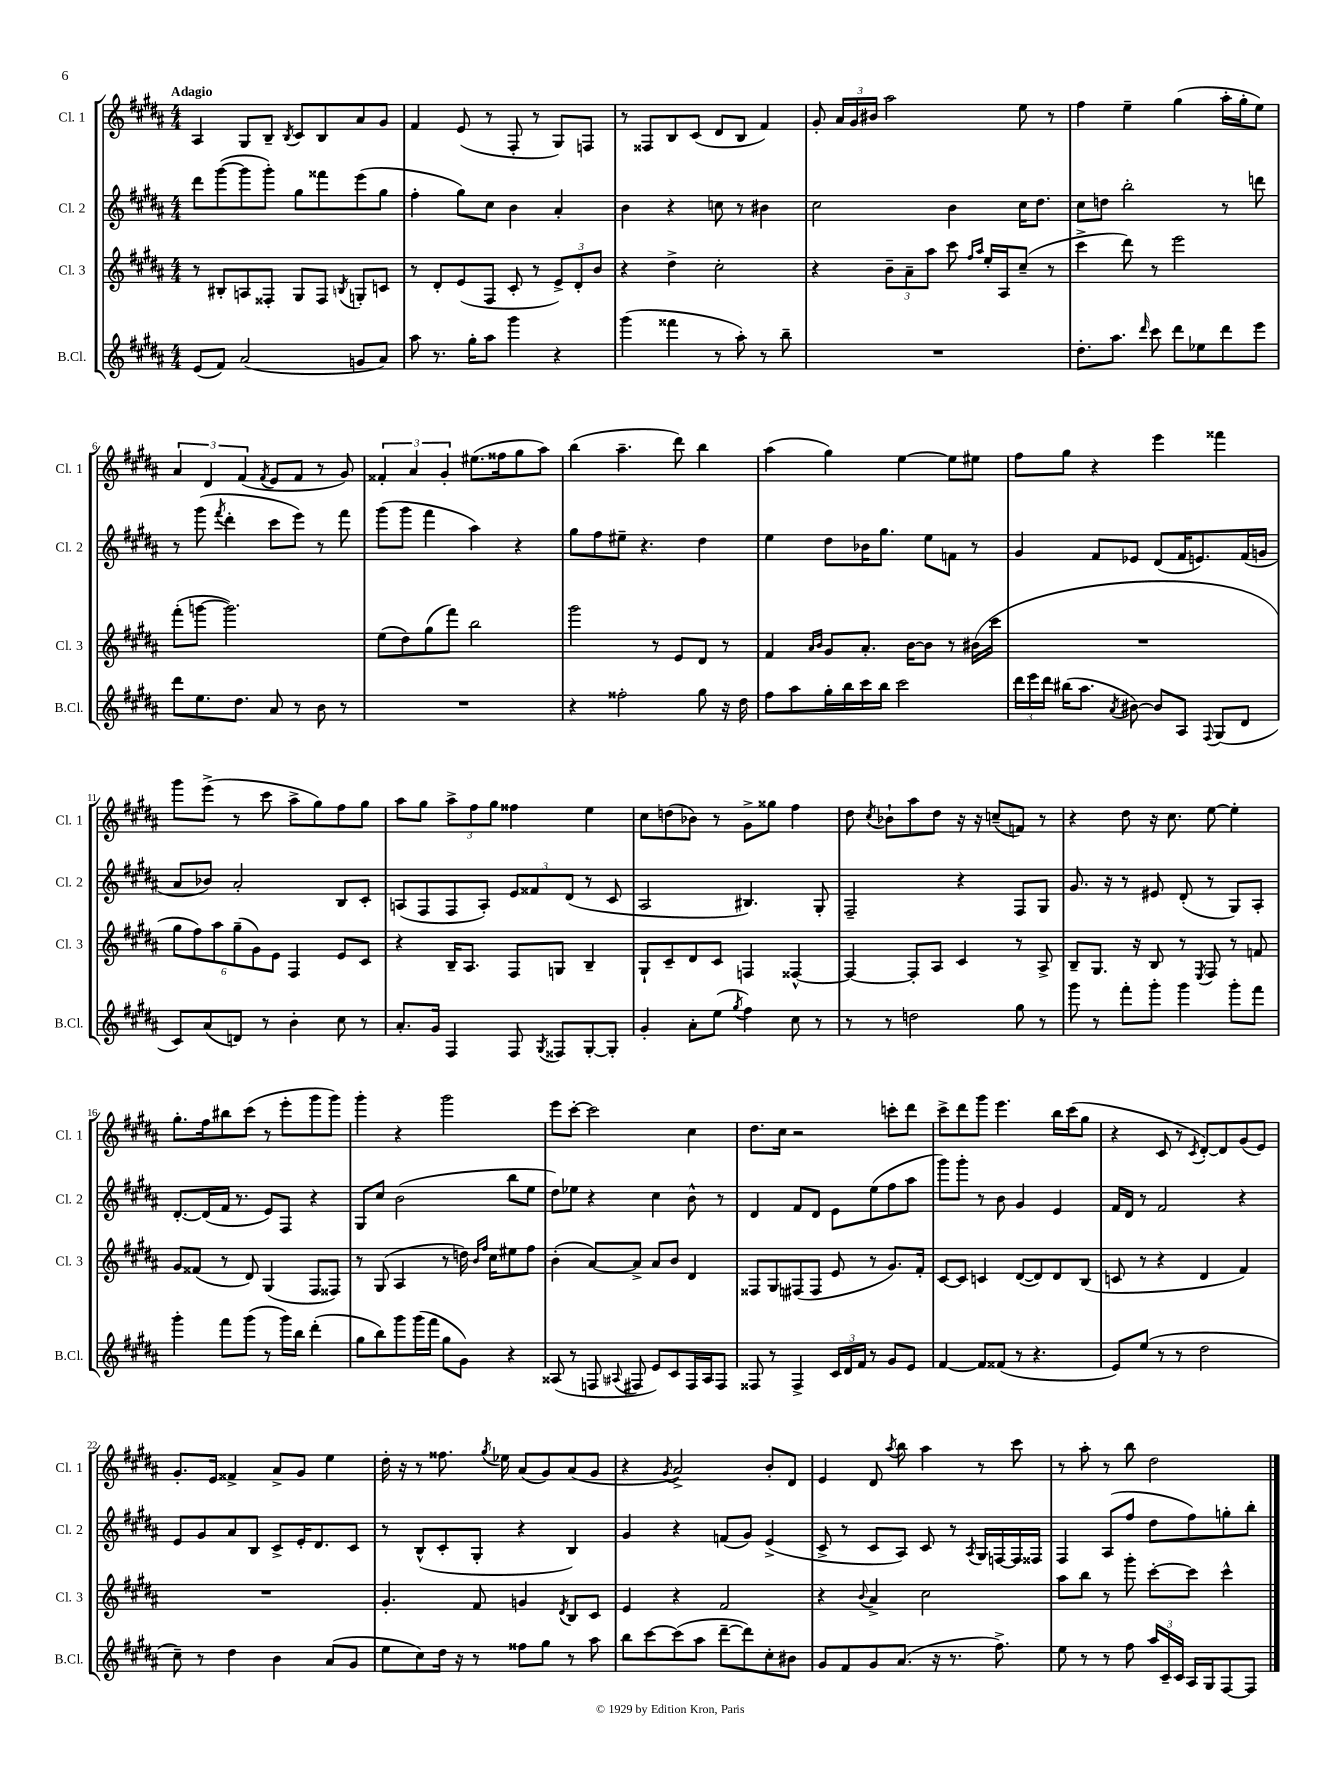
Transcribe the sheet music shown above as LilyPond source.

<<
\new StaffGroup <<
\new Staff = "s0" \with { instrumentName = "Cl. 1" shortInstrumentName = "Cl. 1" } {
    \clef treble \key b \major \numericTimeSignature \time 4/4 \tempo "Adagio"
    \autoBeamOff ais4 gis8[ b8]-- \acciaccatura { b8 } cis'8[ b8 ais'8 gis'8] |
    fis'4 e'8( r8 fis8-. r8 gis8[) f8] |
    r8 fisis8[ b8 cis'8]( dis'8[ b8] fis'4) |
    gis'8-. \tuplet 3/2 { ais'16[ gis'16 bis'16] } ais''2 e''8 r8 |
    fis''4 e''4-- gis''4( ais''16[-. gis''16-. e''8]) |
    \tuplet 3/2 { ais'4 dis'4 fis'4( } \acciaccatura { fis'8 } e'8[ fis'8] r8 gis'8) |
    \tuplet 3/2 { fisis'4-. ais'4 gis'4-. } eis''8.[( fisis''16 gis''8 ais''8]) |
    b''4( ais''4.-- dis'''8) b''4 |
    ais''4( gis''4) e''4~ e''8[ eis''8] |
    fis''8[ gis''8] r4 e'''4 fisis'''4 |
    gis'''8[ e'''8]->( r8 cis'''8 ais''8[-> gis''8) fis''8 gis''8] |
    ais''8[ gis''8] \tuplet 3/2 { ais''8[-> fis''8 gis''8] } fisis''4 e''4 |
    cis''8[ d''8( bes'8]) r8 gis'8[-> gisis''8] fis''4 |
    dis''8 \acciaccatura { cis''8 } bes'8[-! ais''8 dis''8] r16 r16 c''8[--( f'8]) r8 |
    r4 dis''8 r16 cis''8. e''8~ e''4-. |
    gis''8.[-. fis''16 bis''8 cis'''8]( r8 e'''8[-. gis'''8 gis'''8]) |
    gis'''4-. r4 gis'''2 |
    e'''8[ cis'''8]~-. cis'''2 cis''4 |
    dis''8.[ cis''16] r2 c'''8[-. dis'''8] |
    cis'''8[-> dis'''8 gis'''8] e'''4. b''16[ cis'''16( gis''8] |
    r4 cis'8 r8 \acciaccatura { cis'8 } dis'8[~-.) dis'8 gis'8( e'8]) |
    gis'8.[-. e'16] fisis'4-> ais'8[-> gis'8] e''4 |
    dis''16-. r16 r8 fisis''8. \acciaccatura { gis''8 } ees''16 ais'8[( gis'8) ais'8( gis'8] |
    r4 \acciaccatura { gis'8 } ais'2->) b'8[-. dis'8] |
    e'4 dis'8 \acciaccatura { ais''8 } b''8 ais''4 r8 cis'''8 |
    r8 ais''8-. r8 b''8 dis''2 \bar "|." |
}
\new Staff = "s1" \with { instrumentName = "Cl. 2" shortInstrumentName = "Cl. 2" } {
    \clef treble \key b \major \numericTimeSignature \time 4/4
    \autoBeamOff dis'''8[ gis'''8~( gis'''8 gis'''8]-.) gis''8[ fisis'''8 e'''8( gis''8] |
    fis''4-. gis''8[) cis''8] b'4 ais'4-. |
    b'4 r4 c''8 r8 bis'4 |
    cis''2 b'4 cis''16[ dis''8.] |
    cis''8[ d''8] b''2-. r8 d'''8 |
    r8 gis'''8( \acciaccatura { fis'''8 } dis'''4-. cis'''8[ e'''8]) r8 fis'''8 |
    gis'''8[( gis'''8] fis'''4 ais''4) r4 |
    gis''8[ fis''8 eis''8]-- r4. dis''4 |
    e''4 dis''8[ bes'16 gis''8.] e''8[ f'8] r8 |
    gis'4 fis'8[ ees'8] dis'8[( fis'16 e'8.) fis'16( g'16] |
    ais'8[ bes'8]) ais'2-. b8[ cis'8]-. |
    a8[( fis8 fis8 a8]-.) \tuplet 3/2 { e'8[ fisis'8 dis'8]( } r8 cis'8 |
    ais2 bis4.) gis8-. |
    fis2-- r4 fis8[ gis8] |
    gis'8. r16 r8 eis'8 dis'8-.( r8 gis8[) ais8]-. |
    dis'8.[~-. dis'16( fis'16] r8. e'8[) fis8] r4 |
    gis8[ cis''8] b'2( b''8[ e''8] |
    dis''8[) ees''8] r4 cis''4 b'8-^ r8 |
    dis'4 fis'8[ dis'8] e'8[ e''8( fis''8 ais''8] |
    gis'''8[) gis'''8]-. r8 b'8 gis'4 e'4 |
    fis'16[ dis'16] r8 fis'2 r4 |
    e'8[ gis'8 ais'8 b8] cis'8[-> e'16-. dis'8. cis'8] |
    r8 b8[-^( cis'8-. gis8]-. r4 b4) |
    gis'4 r4 f'8[( gis'8]) e'4->( |
    cis'8-> r8 cis'8[ ais8]) cis'8 r8 \acciaccatura { ais8 } gis16[ f16~ f16 fisis16] |
    fis4 ais8[( fis''8] dis''8[ fis''8) g''8-. b''8]-. \bar "|." |
}
\new Staff = "s2" \with { instrumentName = "Cl. 3" shortInstrumentName = "Cl. 3" } {
    \clef treble \key b \major \numericTimeSignature \time 4/4
    \autoBeamOff r8 bis8[-. a8 fisis8]-. gis8[ fisis8] \acciaccatura { b8 } g8[-. c'8] |
    r8 dis'8[-. e'8( fis8] cis'8-. r8 \tuplet 3/2 { e'8[->) dis'8-. b'8] } |
    r4 dis''4-> cis''2-. |
    r4 \tuplet 3/2 { b'8[-- ais'8-- ais''8] } cis'''8 \grace { fis''16[ ais''16] } e''16[-. ais16 cis''8]--( r8 |
    cis'''4-> dis'''8) r8 e'''2 |
    fis'''8[-.( g'''8]~ g'''2.) |
    e''8[( dis''8) gis''8( fis'''8]) b''2 |
    gis'''2 r8 e'8[ dis'8] r8 |
    fis'4 \grace { ais'16[ b'16] } gis'8[ ais'8.]-. b'16[~ b'8] r8 bis'16[( cis'''16] |
    R1 |
    \tuplet 6/4 { gis''8[ fis''8) ais''8 gis''8--( gis'8) e'8] } fis4 e'8[ cis'8] |
    r4 b16[-- ais8.] fis8[ g8] b4-- |
    gis8[-! cis'8-- dis'8 cis'8] f4 fisis4~-^ |
    fisis4~ fisis8[-. ais8] cis'4 r8 ais8-> |
    b8[-- gis8.] r16 b8 r8 \acciaccatura { e8 } fis8 r8 f'8 |
    gis'8[ fisis'8]( r8 dis'8) gis4( fis8[ fisis8]) |
    r8 gis8( ais4 r8 d''16) \grace { b'16[ fis''16] } cis''16[ eis''8 fis''8] |
    b'4-.( ais'8[~) ais'8]-> ais'8[ b'8] dis'4 |
    fisis8[ gis8 fis8( fis8] e'8 r8 gis'8.[) fis'16]-. |
    cis'8[~ cis'8] c'4 dis'8[~( dis'8) dis'8 b8]( |
    c'8 r8 r4 dis'4 fis'4) |
    R1 |
    gis'4.-. fis'8 g'4 \acciaccatura { dis'8 } b8[ cis'8] |
    e'4 r4 fis'2 |
    r4 \appoggiatura { b'8 } ais'4-> cis''2 |
    ais''8[ b''8] r8 gis'''8-. cis'''8[~-. cis'''8] cis'''4-^ \bar "|." |
}
\new Staff = "s3" \with { instrumentName = "B.Cl." shortInstrumentName = "B.Cl." } {
    \clef treble \key b \major \numericTimeSignature \time 4/4
    \autoBeamOff e'8[( fis'8]) ais'2( g'8[ ais'8]) |
    ais''8 r8. gis''16[-. ais''8] gis'''4 r4 |
    gis'''4( fisis'''4 r8 ais''8-.) r8 b''8-- |
    R1 |
    dis''8.[-. ais''8.] \grace { dis'''16 } cis'''8 dis'''8[ ees''8 dis'''8 e'''8] |
    dis'''8[ e''8. dis''8.] ais'8 r8 b'8 r8 |
    R1 |
    r4 fisis''2-. gis''8 r16 dis''16 |
    fis''8[ ais''8 gis''16-. b''16 cis'''16 b''16] cis'''2 |
    \tuplet 3/2 { dis'''16[ e'''16 dis'''16] } bis''16[( ais''8.] \acciaccatura { ais'8 } bis'8~) bis'8[ ais8] \appoggiatura { fis8 } gis8[( dis'8] |
    cis'8[) ais'8( d'8]) r8 b'4-. cis''8 r8 |
    ais'8.[-. gis'16] fis4 fis8 \acciaccatura { gis8 } fisis8[ gis8~-. gis8]-. |
    gis'4-. ais'8[-. e''8]( \acciaccatura { gis''8 } fis''4) cis''8 r8 |
    r8 r8 d''2 gis''8 r8 |
    gis'''8 r8 fis'''8[-. gis'''8]-. gis'''4 gis'''8[-. fis'''8] |
    gis'''4-. fis'''8[ gis'''8]( r8 gis'''16[) b''16] dis'''4-.( |
    gis''8[ b''8) gis'''8 gis'''16( fis'''16] gis''8[ gis'8]) r4 |
    aisis8( r8 f8 \appoggiatura { ais8 } fis8 e'8[) cis'8 fis16 ais16 fis8] |
    fisis8 r8 fisis4-> \tuplet 3/2 { cis'16[ dis'16 fis'16] } r8 gis'8[ e'8] |
    fis'4~ fis'8[ fisis'8]( r8 r4. |
    e'8[) e''8]( r8 r8 dis''2 |
    cis''8--) r8 dis''4 b'4 ais'8[( gis'8] |
    e''8[ cis''8) dis''16] r16 r8 fisis''8[ gis''8] r8 ais''8 |
    b''8[ cis'''8~ cis'''8( ais''8] dis'''8[~-- dis'''8) cis''8-. bis'8] |
    gis'8[ fis'8 gis'8 ais'8.]( r16 r8. fis''8.->) |
    e''8 r8 r8 fis''8 \tuplet 3/2 { ais''16[ cis'16-- cis'16] } ais16[ gis16 fis8~ fis8] \bar "|." |
}
>>
>>
